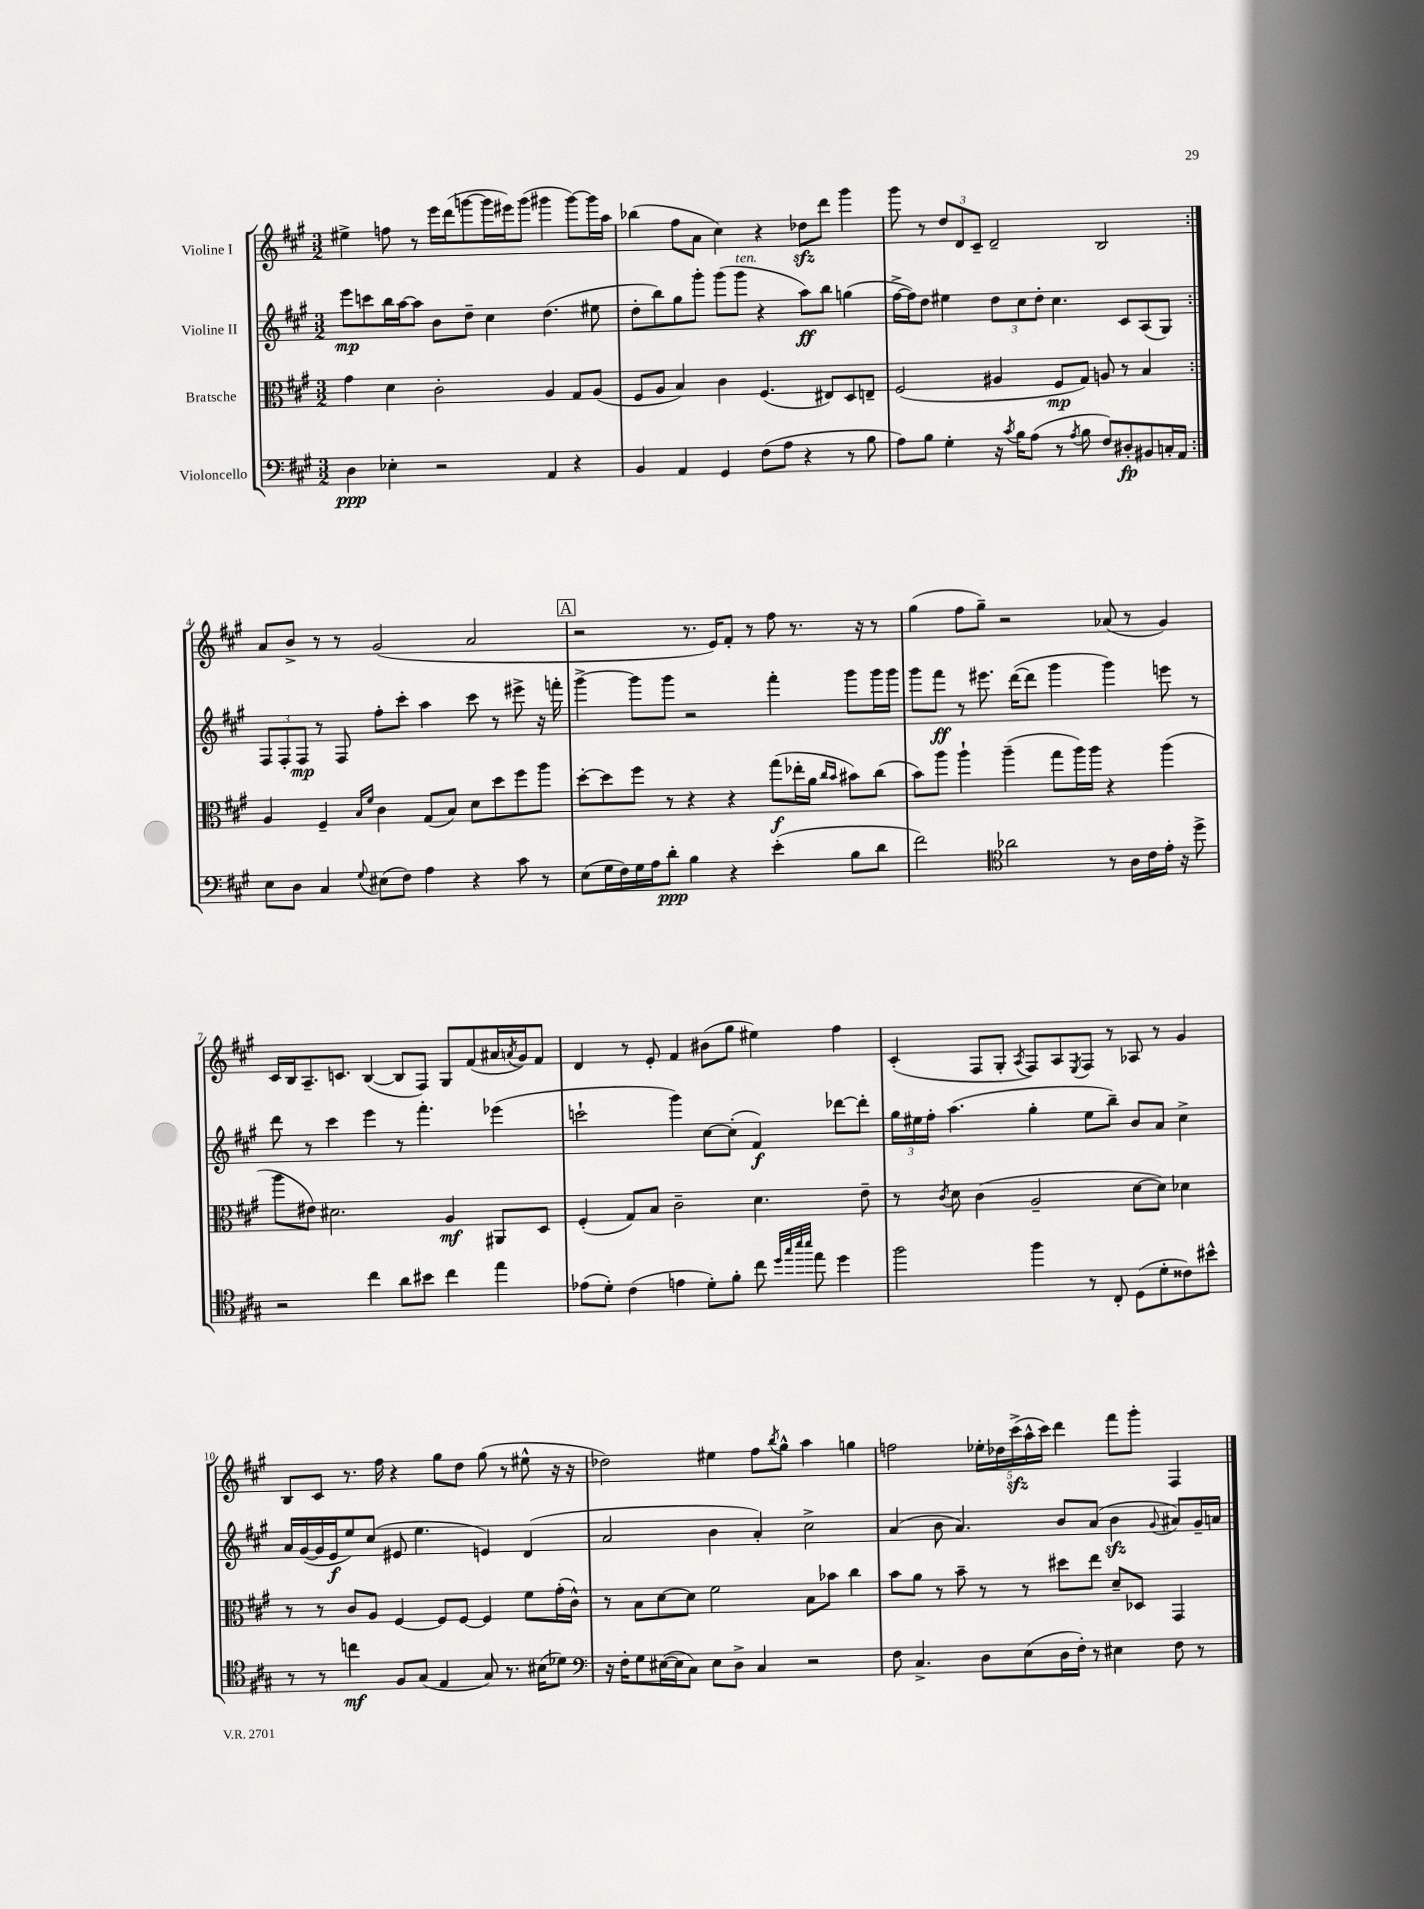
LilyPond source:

<<
\new StaffGroup <<
\new Staff = "s0" \with { instrumentName = "Violine I" } {
    \clef treble \key a \major \numericTimeSignature \time 3/2
    \repeat volta 2 { eis''4-> f''8 r8 e'''16 d'''16( g'''8~ g'''16 eis'''16) g'''8( gis'''4 gis'''8~) gis'''16 a''16 |
    bes''4( fis''8 a'8 cis''4) r4 des''8\sfz d'''8 gis'''4 |
    gis'''8 r8 \tuplet 3/2 { d''8 d'8 cis'8-- } d'2-- b2 | }
    a'8 b'8-> r8 r8 gis'2( a'2 |
    \mark \markup { \box "A" } r2 r8. e'16) fis'8-. r8 fis''8 r8. r16 r8 |
    gis''4( fis''8 gis''8--) r2 aes'8( r8 gis'4) |
    cis'16 b16 a8.-- c'8. b4~( b8 fis8) gis8 fis'8( ais'16 \acciaccatura { a'8 } gis'16) fis'8 |
    d'4 r8 e'8-. fis'4 bis'8( gis''8 eis''4) fis''4 |
    cis'4-.( fis8 gis8-. \acciaccatura { a8 } fis8) a8 \acciaccatura { e8 } fis8 r8 aes8 r8 gis'4 |
    b8 cis'8 r8. fis''16 r4 gis''8 d''8 gis''8( r8 eis''8-^ r16 r16 |
    des''2) eis''4 fis''8 \acciaccatura { b''8 } gis''8-^ a''4 g''4 |
    f''2 \tuplet 5/4 { ees''16-. des''16 cis'''16->\sfz( a''16-^ cis'''16) } d'''4 fis'''8 gis'''8-. fis4 \bar "|." |
}
\new Staff = "s1" \with { instrumentName = "Violine II" } {
    \clef treble \key a \major \numericTimeSignature \time 3/2
    \repeat volta 2 { e'''8\mp c'''8 b''16 a''16~ a''8 b'8 d''8-- cis''4 d''4.( eis''8 |
    d''8-. b''8) gis''8 gis'''8-. gis'''8( gis'''8^\markup { \italic "ten." } r4 a''8\ff) b''8 g''4( |
    fis''16~-> fis''16) d''8 eis''4 \tuplet 3/2 { d''8 cis''8 d''8-. } cis''4. cis'8 a8( gis8) | }
    \tuplet 3/2 { fis8 fis8-. fis8\mp } r8 fis8 fis''8-. cis'''8-. a''4 cis'''8 r8 eis'''8-> r16 f'''16-. |
    \mark \markup { \box "A" } gis'''4~-> gis'''8 gis'''8 r2 fis'''4-. gis'''8 gis'''16 gis'''16 |
    gis'''8 fis'''8\ff r8 eis'''8. d'''16~( d'''8 gis'''4 gis'''4) e'''8 r8 |
    d'''8 r8 cis'''4 e'''4 r8 fis'''4.-. ees'''4( |
    c'''2-! gis'''4) cis''8~ cis''8-.( fis'4\f) des'''8~ des'''8-. |
    \tuplet 3/2 { gis''16 eis''16 fis''16-. } a''4.( gis''4-. eis''8 b''8--) b'8 a'8 cis''4-> |
    a'16 gis'16~( gis'16 e'16\f e''8) cis''8( eis'8 e''4. e'4) d'4( |
    a'2 b'4 a'4-.) cis''2-> |
    a'4( b'8 a'4.) b'8 a'8( b'4\sfz \appoggiatura { gis'8 } ais'8) gis'16-- a'16 \bar "|." |
}
\new Staff = "s2" \with { instrumentName = "Bratsche" } {
    \clef alto \key a \major \numericTimeSignature \time 3/2
    \repeat volta 2 { gis'4 d'4 cis'2-. a4 gis8 a8( |
    fis8 a8 b4) cis'4 fis4.( eis8) d8 e8-- |
    fis2( ais4 fis8\mp gis8) a8 r8 b4 | }
    a4 fis4-- \grace { b16 fis'16 } cis'4 gis8( b8) d'8 d''8 fis''8 a''8 |
    \mark \markup { \box "A" } d''8~-. d''8 fis''8 r8 r4 r4 gis''8\f( ees''16-. a'16 \grace { cis''16 b'16 } bis'8) cis''8( |
    b'8) a''8 a''4-! a''4--( gis''8 a''16) a''16 r4 a''4( |
    a''8 eis'8) dis'2. a4\mf ais,8 d8 |
    fis4-.( gis8) b8 cis'2-- d'4. e'8-- |
    r8 \acciaccatura { cis'8 } d'8 cis'4( a2-- d'8~ d'8) des'4 |
    r8 r8 cis'8 a8 fis4~ fis8 fis8~ fis4 fis'8 gis'16-.( cis'16-^) |
    r8 b8 d'8~ d'8 fis'2 b8 bes'8 cis''4 |
    b'8 a'8 r8 b'8-- r8 r8 dis''8 e''8 d'8-- des8 gis,4 \bar "|." |
}
\new Staff = "s3" \with { instrumentName = "Violoncello" } {
    \clef bass \key a \major \numericTimeSignature \time 3/2
    \repeat volta 2 { d4\ppp ees4-. r2 a,4 r4 |
    b,4 a,4 gis,4 fis8( a8 r4 r8 b8 |
    a8) b8 gis4-. r16 \acciaccatura { cis'8 } b16 a8( r8 \acciaccatura { a8 } b8 fis8) dis8-.\fp bis,8 c16-. a,16 | }
    e8 d8 cis4 \appoggiatura { gis8 } eis8( fis8) a4 r4 cis'8 r8 |
    \mark \markup { \box "A" } e8( gis16 fis16) gis16 a16 d'8-.\ppp b4 r4 e'4-.( b8 d'8 |
    fis'2) \clef tenor aes'2 r8 a16 cis'16 e'16-. r16 d''8-> |
    r2 cis''4 a'8 bis'8 cis''4 e''4 |
    ees'8( d'8-.) cis'4( e'4 d'8-.) fis'8-. cis''8 \grace { d''32 gis''32 b''32 b''32 } e''8 d''4 |
    fis''2 fis''4 r8 cis8-. d8( d'8-. cisis'8) bis'8-^ |
    r8 r8 c''4\mf fis8 gis8( e4 gis8) r8. bis16( des'8) |
    \clef bass r16 fis16-. gis8 eis16~( eis16 cis8) eis8 d8-> cis4 r2 |
    fis8 cis4.-> d8 e8( d16 fis16-.) r8 eis4 fis8 r8 \bar "|." |
}
>>
>>
